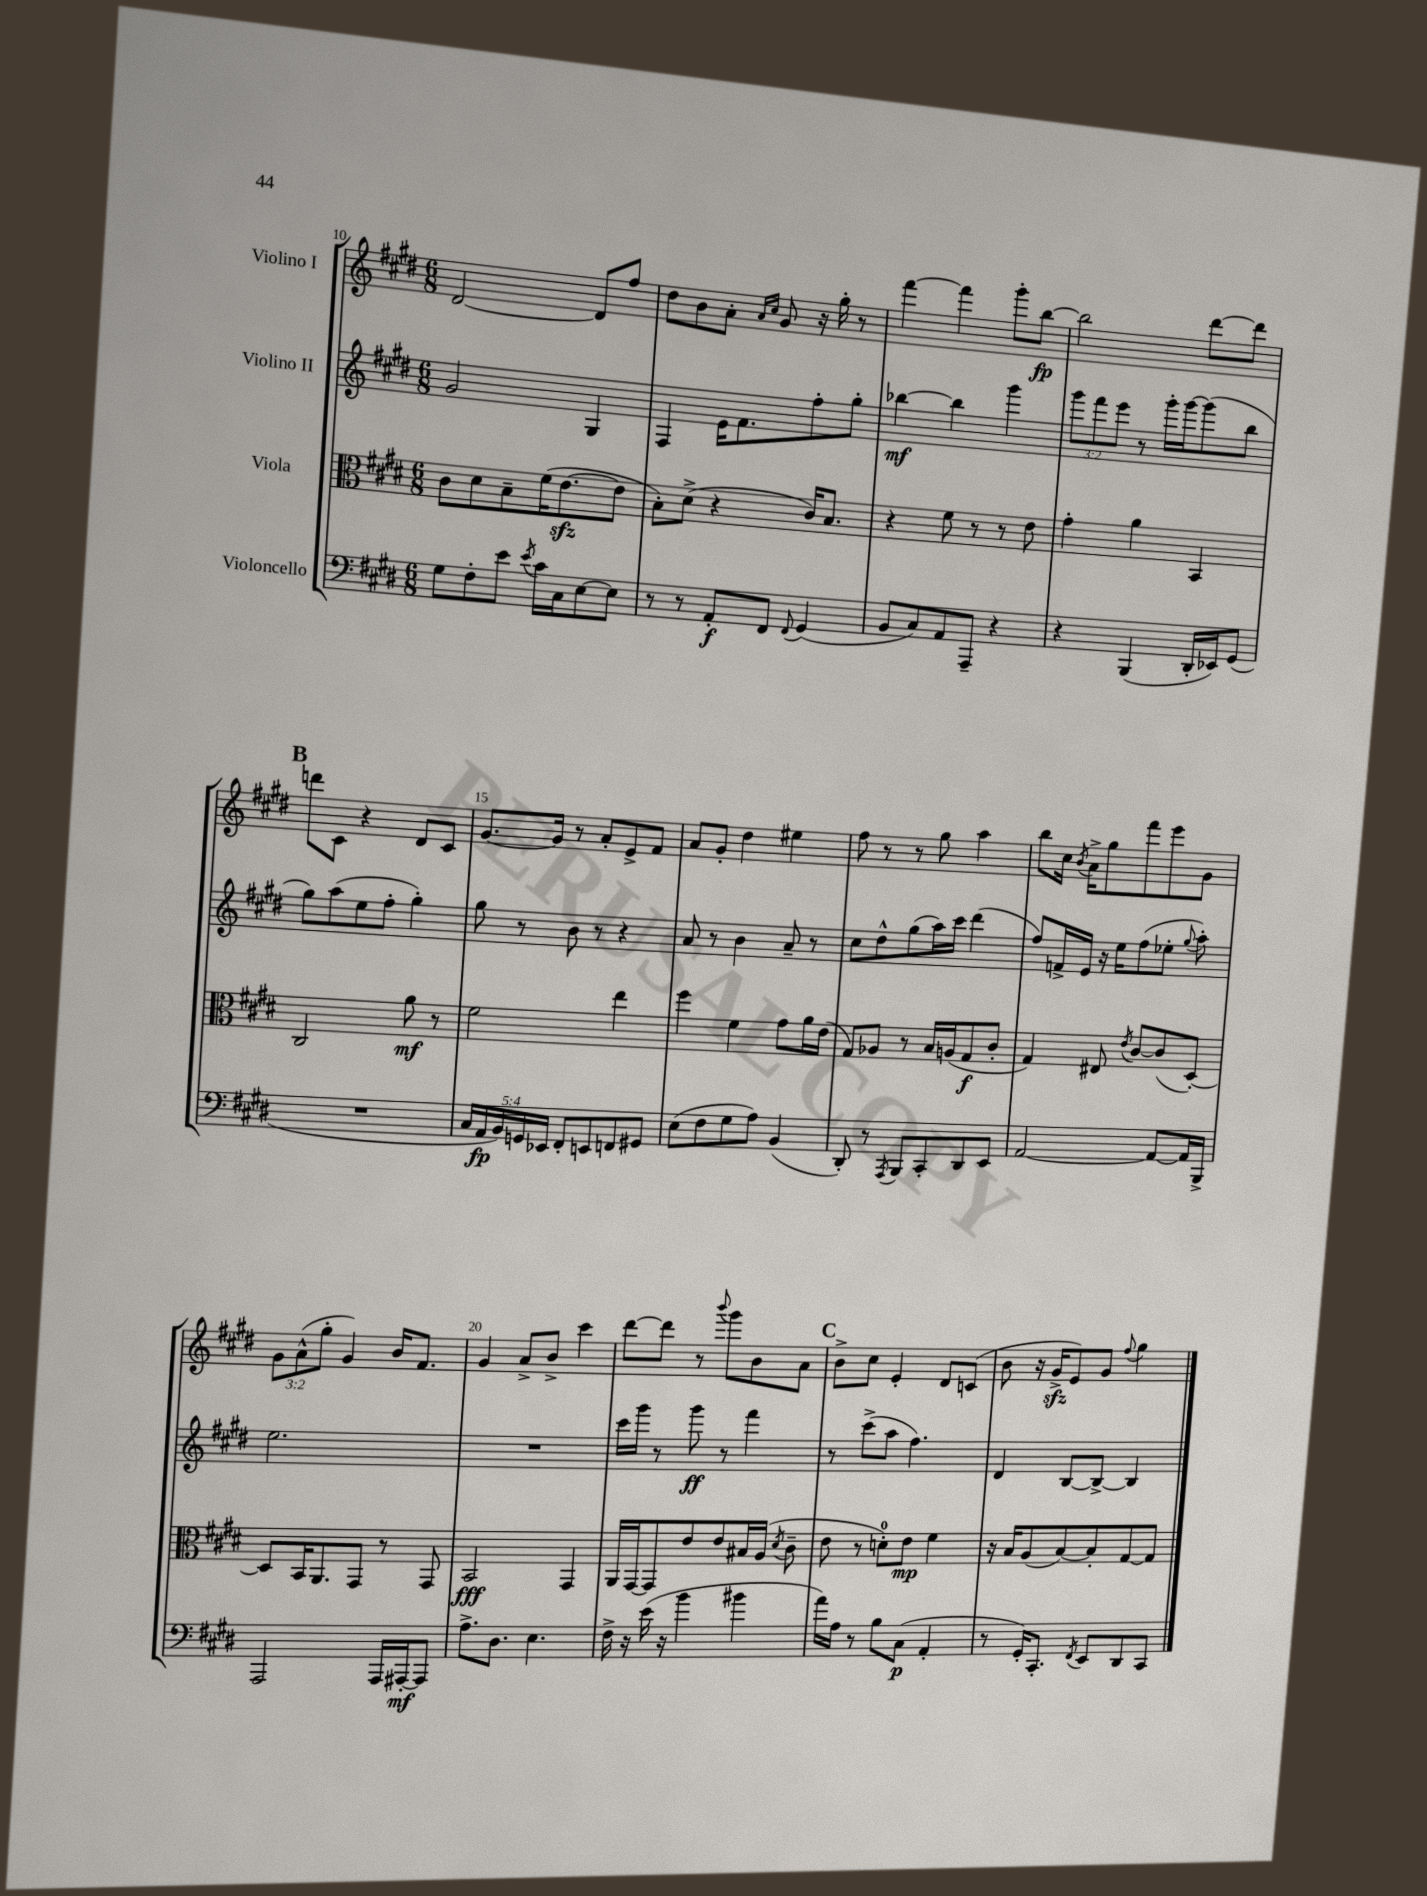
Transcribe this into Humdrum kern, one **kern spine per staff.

**kern	**dynam	**kern	**dynam	**kern	**dynam	**kern	**dynam
*part4	*part4	*part3	*part3	*part2	*part2	*part1	*part1
*staff4	*staff4	*staff3	*staff3	*staff2	*staff2	*staff1	*staff1
*I"Violoncello	*	*I"Viola	*	*I"Violino II	*	*I"Violino I	*
*clefF4	*	*clefC3	*	*clefG2	*	*clefG2	*
*k[f#c#g#d#]	*	*k[f#c#g#d#]	*	*k[f#c#g#d#]	*	*k[f#c#g#d#]	*
*M6/8	*	*M6/8	*	*M6/8	*	*M6/8	*
=10	=10	=10	=10	=10	=10	=10	=10
8G#\L	.	8c#\L	.	2g#/	.	[2d#/	.
8F#'\	.	8d#\	.	.	.	.	.
8e\J	.	8B~\	.	.	.	.	.
8qe/	.	.	.	.	.	.	.
16c#\LL	.	(16f#\K	.	.	.	.	.
16C#\J	.	[8.ezz\	.	.	.	.	.
[8E\	.	.	.	4G#/	.	8d#/L]	.
8E\J]	.	8e\J]	.	.	.	8ff#/J	.
=11	=11	=11	=11	=11	=11	=11	=11
8r	.	8B'\L)	.	4F#/	.	8dd#\L	.
8r	.	(8d#^\J	.	.	.	8b\	.
8AA'/L	f	4r	.	16e\KL	.	8a'\J	.
.	.	.	.	8.f#\	.	.	.
.	.	.	.	.	.	16qqa/LL	.
.	.	.	.	.	.	16qqcc#/JJ	.
8FF#/J	.	.	.	.	.	8g#/	.
8qqFF#/	.	.	.	.	.	.	.
(4GG#/	.	16c#/KL)	.	8ff#'\	.	16r	.
.	.	8.B/J	.	.	.	16gg#'\	.
.	.	.	.	8gg#'\J	.	8r	.
=12	=12	=12	=12	=12	=12	=12	=12
8BB/L	.	4r	.	[4bb-X\	mf	[4fff#\	.
8C#/)	.	.	.	.	.	.	.
8AA/	.	8f#\	.	4bb-\]	.	4fff#\]	.
8AAA~/J	.	8r	.	.	.	.	.
4r	.	8r	.	4ggg#\	.	8ggg#'\L	.
.	.	8e\	.	.	.	[8bb\J	fp
=13	=13	=13	=13	=13	=13	=13	=13
4r	.	4g#'\	.	12ggg#\L	.	2bb\]	.
.	.	.	.	12fff#\	.	.	.
.	.	.	.	12eee\J	.	.	.
(4BBB/	.	4a\	.	8r	.	.	.
.	.	.	.	16ggg#'\LL	.	.	.
.	.	.	.	[16ggg#\J	.	.	.
16DD#'/LL	.	4BB/	.	(8ggg#\]	.	[8ddd#\L	.
16EE-X/J)	.	.	.	.	.	.	.
(8GG#/J	.	.	.	8bb\J	.	8ddd#\J]	.
!!LO:LB:g=z
!!LO:REH:place=s1:t=B
=14	=14	=14	=14	=14	=14	=14	=14
2.r	.	2C#/	.	8gg#\L)	.	8dddn\L	.
.	.	.	.	(8aa\	.	8c#\J	.
.	.	.	.	8ee\	.	4r	.
.	.	.	.	8ff#'\J	.	.	.
.	.	8a\	mf	4gg#'\)	.	8d#/L	.
.	.	8r	.	.	.	8c#/J	.
=15	=15	=15	=15	=15	=15	=15	=15
20C#/LL	.	2f#\	.	8gg#\	.	[8.g#/L	.
20AA/	fp	.	.	.	.	.	.
20BB/)	.	.	.	.	.	.	.
.	.	.	.	8r	.	.	.
20GGn/	.	.	.	.	.	.	.
.	.	.	.	.	.	16g#/Jk]	.
20EE-X/JJ	.	.	.	.	.	.	.
8FF#'/L	.	.	.	8b\	.	8r	.
8EEn/	.	.	.	8r	.	8a'/L	.
8FFn/	.	4ee\	.	4r	.	8e^/	.
8GG#X/J	.	.	.	.	.	8f#/J	.
=16	=16	=16	=16	=16	=16	=16	=16
(8E\L	.	4ff#\	.	8a/	.	8a/L	.
8F#\	.	.	.	8r	.	8g#'/J	.
8G#\	.	4f#\	.	4b\	.	4dd#\	.
8A\J)	.	.	.	.	.	.	.
(4BB/	.	8g#\L	.	8a~/	.	4ee#X\	.
.	.	16a\L	.	8r	.	.	.
.	.	(16e\JJ	.	.	.	.	.
=17	=17	=17	=17	=17	=17	=17	=17
8DD#'/)	.	8G#/L)	.	8cc#\L	.	8ff#\	.
8r	.	8A-X/J	.	8dd#^^\	.	8r	.
8qAAA/	.	.	.	.	.	.	.
8BBB/L	.	8r	.	(8gg#\	.	8r	.
8CC#'/	.	16B/LL	.	16aa\L)	.	8gg#\	.
.	.	(16An/J	.	16ccc#\JJ	.	.	.
8DD#/	.	8G#/	f	(4ddd#\	.	4aa\	.
8EE/J	.	8c#'/J	.	.	.	.	.
=18	=18	=18	=18	=18	=18	=18	=18
[2AA/	.	4G#/)	.	8ff#/L)	.	8bb\L	.
.	.	.	.	16fn^/L	.	16cc#\Jk	.
.	.	.	.	.	.	8qb/	.
.	.	.	.	16e/JJ	.	16a^\KL	.
.	.	8E#X/	.	16r	.	8gg#\	.
.	.	.	.	16ee\KL	.	.	.
.	.	8qe/	.	.	.	.	.
.	.	[8c#/L	.	(8ff#\	.	8fff#\	.
8AA/L_	.	(8c#/]	.	8ee-X'\J	.	8eee\	.
.	.	.	.	8qqgg#/	.	.	.
16AA/L]	.	[8D#'/J)	.	8aa'\)	.	8g#\J	.
16BBB^/JJ	.	.	.	.	.	.	.
!!LO:LB:g=z
=19	=19	=19	=19	=19	=19	=19	=19
2AAA/	.	8D#/L]	.	2.ee\	.	12g#\L	.
.	.	.	.	.	.	(12a^^\	.
.	.	16BB/K	.	.	.	.	.
.	.	.	.	.	.	12gg#'\J	.
.	.	8.AA/	.	.	.	.	.
.	.	.	.	.	.	4g#/)	.
.	.	8GG#/J	.	.	.	.	.
16AAA/LL	.	8r	.	.	.	16b/KL	.
[16AAA#X'/J	mf	.	.	.	.	8.f#/J	.
8AAA#/J]	.	8GG#/	.	.	.	.	.
=20	=20	=20	=20	=20	=20	=20	=20
8.A^\L	.	2BB/	fff	2.r	.	4g#/	.
8.D#\J	.	.	.	.	.	.	.
.	.	.	.	.	.	8a^/L	.
4.E\	.	.	.	.	.	8b^/J	.
.	.	4GG#/	.	.	.	4ccc#\	.
=21	=21	=21	=21	=21	=21	=21	=21
16F#^\	.	16AA/LL	.	16ccc#\LL	.	[8ddd#\L	.
16r	.	[16GG#/J	.	16ggg#\JJ	.	.	.
(16e\	.	8GG#/]	.	8r	.	8ddd#\J]	.
16r	.	.	.	.	.	.	.
4b\	.	8e/	.	8ggg#\	ff	8r	.
.	.	.	.	.	.	8qqbbb/	.
.	.	8e/	.	8r	.	8ggg#\L	.
4b#X\	.	16B#X/L	.	4fff#\	.	8b\	.
.	.	(16A/JJ	.	.	.	.	.
.	.	8qd#/	.	.	.	.	.
.	.	8c#~\	.	.	.	8a\J	.
!!LO:REH:place=s1:t=C
=22	=22	=22	=22	=22	=22	=22	=22
16a\LL)	.	8e\	.	8r	.	8b^\L	.
16A\JJ	.	.	.	.	.	.	.
8r	.	8r	.	(8ccc#^\L	.	8cc#\J	.
8B\L	.	8dn'\L)	.	8aa\J	.	4e'/	.
(8C#\J	p	8e\J	mp	4.ff#\)	.	.	.
4AA'/	.	4f#\	.	.	.	8d#/L	.
.	.	.	.	.	.	(8cn/J	.
=23	=23	=23	=23	=23	=23	=23	=23
8r	.	16r	.	4d#/	.	8b\	.
.	.	16B/KL	.	.	.	.	.
16GG#'/KL)	.	(8A/	.	.	.	16r	.
8.CC#'/J	.	.	.	.	.	16g#zz^/KL	.
.	.	[8B/)	.	[8B/L	.	8e/)	.
8qFF#/	.	.	.	.	.	.	.
8EE/L	.	8B'/]	.	8B^/J_	.	8g#/J	.
.	.	.	.	.	.	8qqff#/	.
8DD#/	.	[8G#/	.	4B/]	.	4gg#\	.
8CC#/J	.	8G#/J]	.	.	.	.	.
==	==	==	==	==	==	==	==
*-	*-	*-	*-	*-	*-	*-	*-
